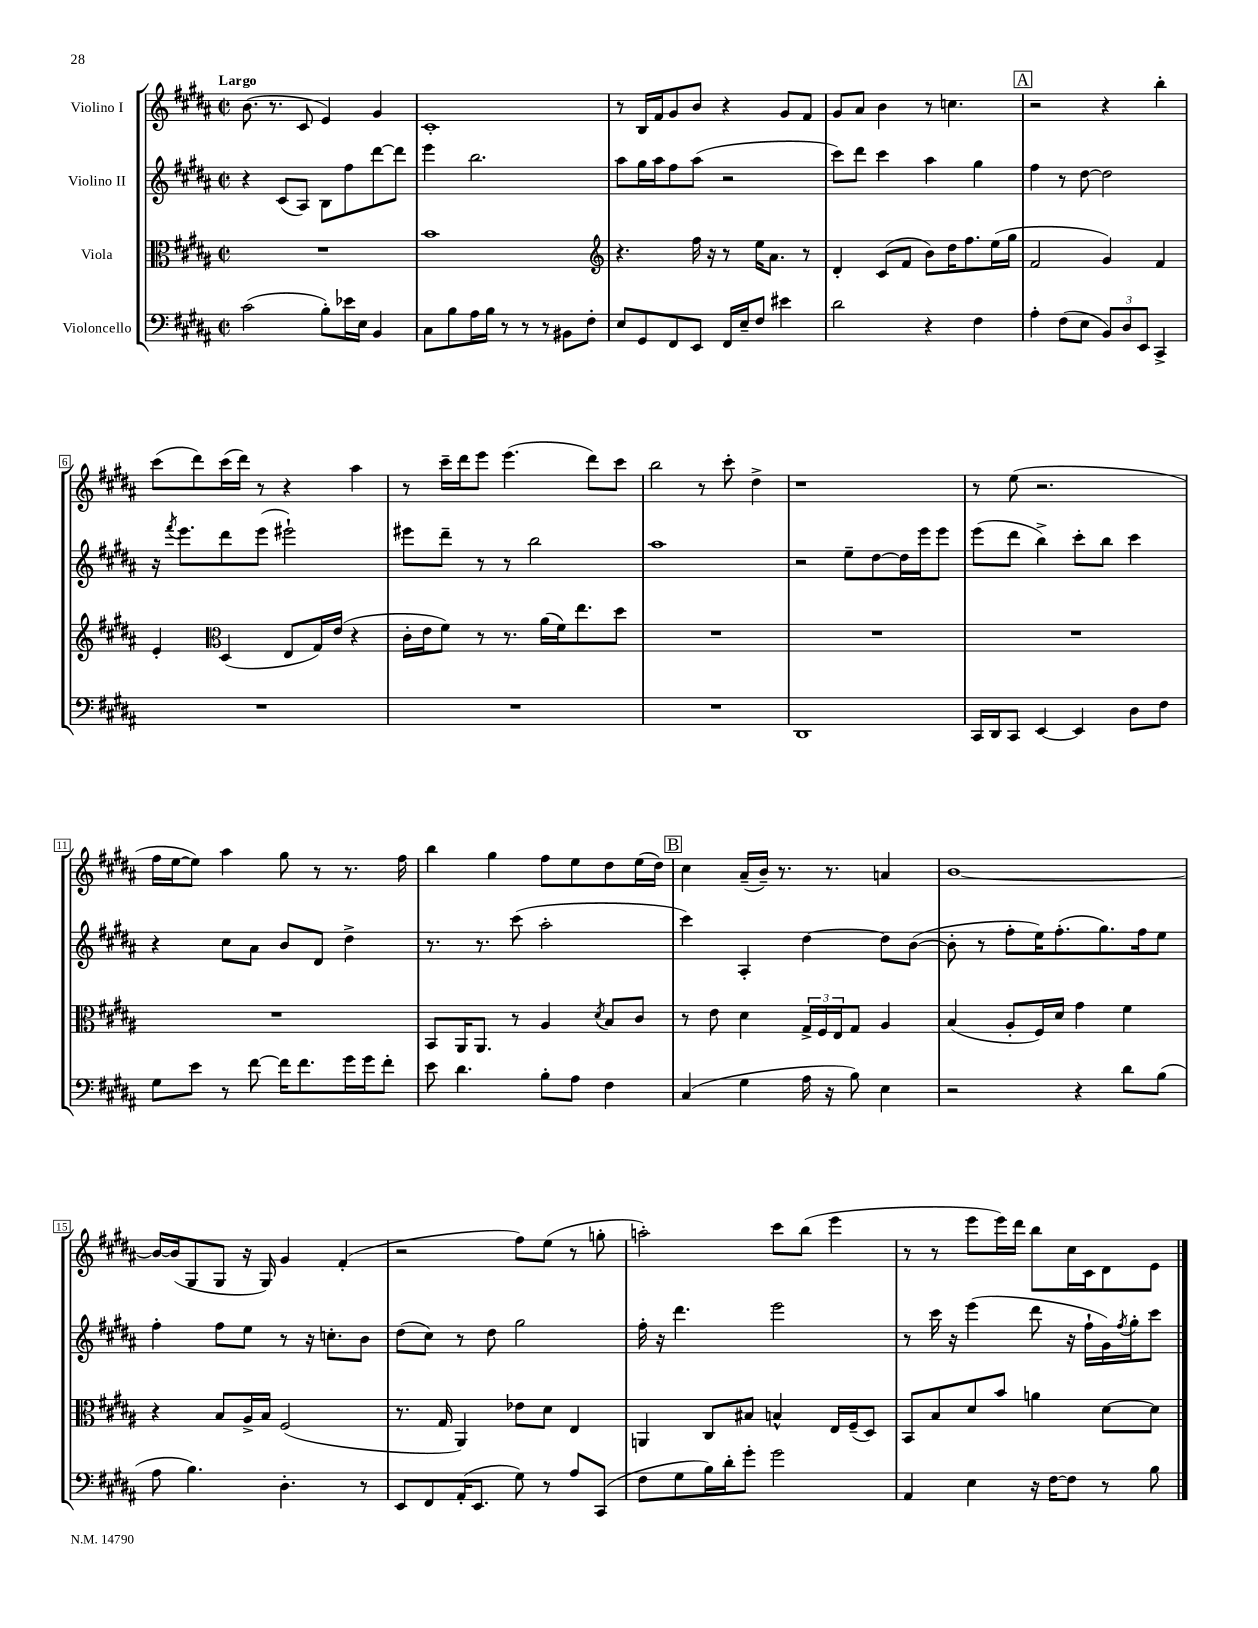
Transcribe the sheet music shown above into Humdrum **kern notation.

**kern	**kern	**kern	**kern
*staff4	*staff3	*staff2	*staff1
*clefF4	*clefC3	*clefG2	*clefG2
*k[f#c#g#d#a#]	*k[f#c#g#d#a#]	*k[f#c#g#d#a#]	*k[f#c#g#d#a#]
*M2/2	*M2/2	*M2/2	*M2/2
*met(c|)	*met(c|)	*met(c|)	*met(c|)
(2c#	1r	4r	(8.b
.	.	.	8.r
.	.	(8c#	.
.	.	8A#)	8c#
8B')	.	8B	4e)
16e-	.	8ff#	.
16E	.	.	.
4BB	.	[8ddd#	4g#
.	.	8ddd#]	.
=	=	=	=
8C#	1b	4eee	1c#'
8B	.	.	.
16A#	.	2.bb	.
16B	.	.	.
8r	.	.	.
8r	.	.	.
8r	.	.	.
8BB#	.	.	.
8F#'	.	.	.
=	=	=	=
*	*clefG2	*	*
8E	4.r	8aa#	8r
8GG#	.	16gg#	16B
.	.	16aa#	16f#
8FF#	.	8ff#	8g#
8EE	16ff#	(8aa#	8b
.	16r	.	.
16FF#	8r	2r	4r
16E~	.	.	.
8F#	16ee	.	.
.	8.a#	.	.
4e#	.	.	8g#
.	8r	.	8f#
=	=	=	=
2d#	4d#'	8ccc#)	8g#
.	.	8ddd#	8a#
.	(8c#	4ccc#	4b
.	8f#	.	.
4r	8b)	4aa#	8r
.	16dd#	.	4.cc
.	8.ff#	.	.
4F#	.	4gg#	.
.	(16ee	.	.
.	16gg#	.	.
=	=	=	=
4A#'	2f#	4ff#	2r
(8F#	.	8r	.
8E	.	[8dd#	.
12BB)	4g#)	2dd#]	4r
12D#	.	.	.
12EE	.	.	.
4CC#^	4f#	.	4bb'
=	=	=	=
1r	4e'	16r	(8ccc#
.	.	8qfff#	.
.	.	8.eee	.
.	.	.	8ddd#)
*	*clefC3	*	*
.	(4D#	8ddd#	(16ccc#
.	.	.	16ddd#)
.	.	(8eee	8r
.	8E	2eee#`)	4r
.	16G#)	.	.
.	(16e	.	.
.	4r	.	4aa#
=	=	=	=
1r	16c#'	8eee#	8r
.	16e	.	.
.	8f#)	8ddd#~	16ccc#~
.	.	.	16ddd#
.	8r	8r	8eee
.	8.r	8r	(4.eee
.	.	2bb	.
.	(16a#	.	.
.	16f#)	.	.
.	8.ee	.	.
.	.	.	8ddd#)
.	8dd#	.	8ccc#
=	=	=	=
1r	1r	1aa#	2bb
.	.	.	8r
.	.	.	8ccc#'
.	.	.	4dd#^
=	=	=	=
1DD#	1r	2r	1r
.	.	8ee~	.
.	.	[8dd#	.
.	.	16dd#]	.
.	.	16eee	.
.	.	8eee	.
=	=	=	=
16CC#	1r	(8eee	8r
16DD#	.	.	.
8CC#	.	8ddd#	(8ee
[4EE	.	4bb^)	2.r
4EE]	.	8ccc#'	.
.	.	8bb	.
8D#	.	4ccc#	.
8F#	.	.	.
=	=	=	=
8G#	1r	4r	16ff#
.	.	.	[16ee
8e	.	.	8ee])
8r	.	8cc#	4aa#
[8f#	.	8a#	.
16f#]	.	8b	8gg#
8.f#	.	.	.
.	.	8d#	8r
16g#	.	4dd#^	8.r
16g#	.	.	.
8f#'	.	.	.
.	.	.	16ff#
=	=	=	=
8e	8BB	8.r	4bb
4.d#	16AA#	.	.
.	8.AA#	8.r	.
.	.	.	4gg#
.	8r	(8ccc#	.
8B'	4A#	2aa#'	8ff#
8A#	.	.	8ee
.	8qd#	.	.
4F#	8B	.	8dd#
.	8c#	.	(16ee
.	.	.	16dd#)
=	=	=	=
(4C#	8r	4ccc#)	4cc#
.	8e	.	.
4G#	4d#	4A#'	(16a#~
.	.	.	16b~)
.	.	.	8.r
16A#	24G#^	[4dd#	.
.	24F#	.	.
16r	.	.	8.r
.	24E	.	.
8B)	8G#	.	.
4E	4A#	8dd#]	4a
.	.	([8b	.
=	=	=	=
2r	(4B	8b']	[1b
.	.	8r	.
.	8A#'	8ff#'	.
.	16F#)	16ee)	.
.	16d#	(8.ff#'	.
4r	4g#	.	.
.	.	8.gg#)	.
8d#	4f#	.	.
.	.	16ff#	.
(8B	.	8ee	.
=	=	=	=
8A#	4r	4ff#'	16b_
.	.	.	(16b]
4.B)	.	.	8G#
.	8B	8ff#	8G#
.	16A#^	8ee	16r
.	16B	.	16G#)
4.D#'	(2F#	8r	4g#
.	.	16r	.
.	.	8.cc'	.
.	.	.	(4f#'
8r	.	8b	.
=	=	=	=
8EE	8.r	(8dd#	2r
8FF#	.	8cc#)	.
.	16G#	.	.
(16AA#'	4AA#)	8r	.
8.EE	.	.	.
.	.	8dd#	.
8G#)	8e-	2gg#	8ff#)
8r	8d#	.	(8ee
8A#	4E	.	8r
(8CC#	.	.	8gg'
=	=	=	=
8F#	4AA	16ff#'	2aa')
.	.	16r	.
8G#	.	4.ddd#	.
16B)	8C#	.	.
16d#'	.	.	.
8g#'	8B#	.	.
2g#	4B^^	2eee	8ccc#
.	.	.	(8bb
.	16E	.	4eee
.	(16F#~	.	.
.	8D#)	.	.
=	=	=	=
4AA#	8BB	8r	8r
.	8B	16ccc#	8r
.	.	16r	.
4E	8d#	(4eee	8eee
.	8b	.	16eee)
.	.	.	16ddd#
16r	4a	8ddd#	8bb
[16F#	.	.	.
8F#]	.	16r	16cc#
.	.	16ff#`	16c#
8r	[8d#	16g#)	8d#
.	.	8qff#	.
.	.	16gg#'	.
8B	8d#]	8ccc#	8e
==	==	==	==
*-	*-	*-	*-
